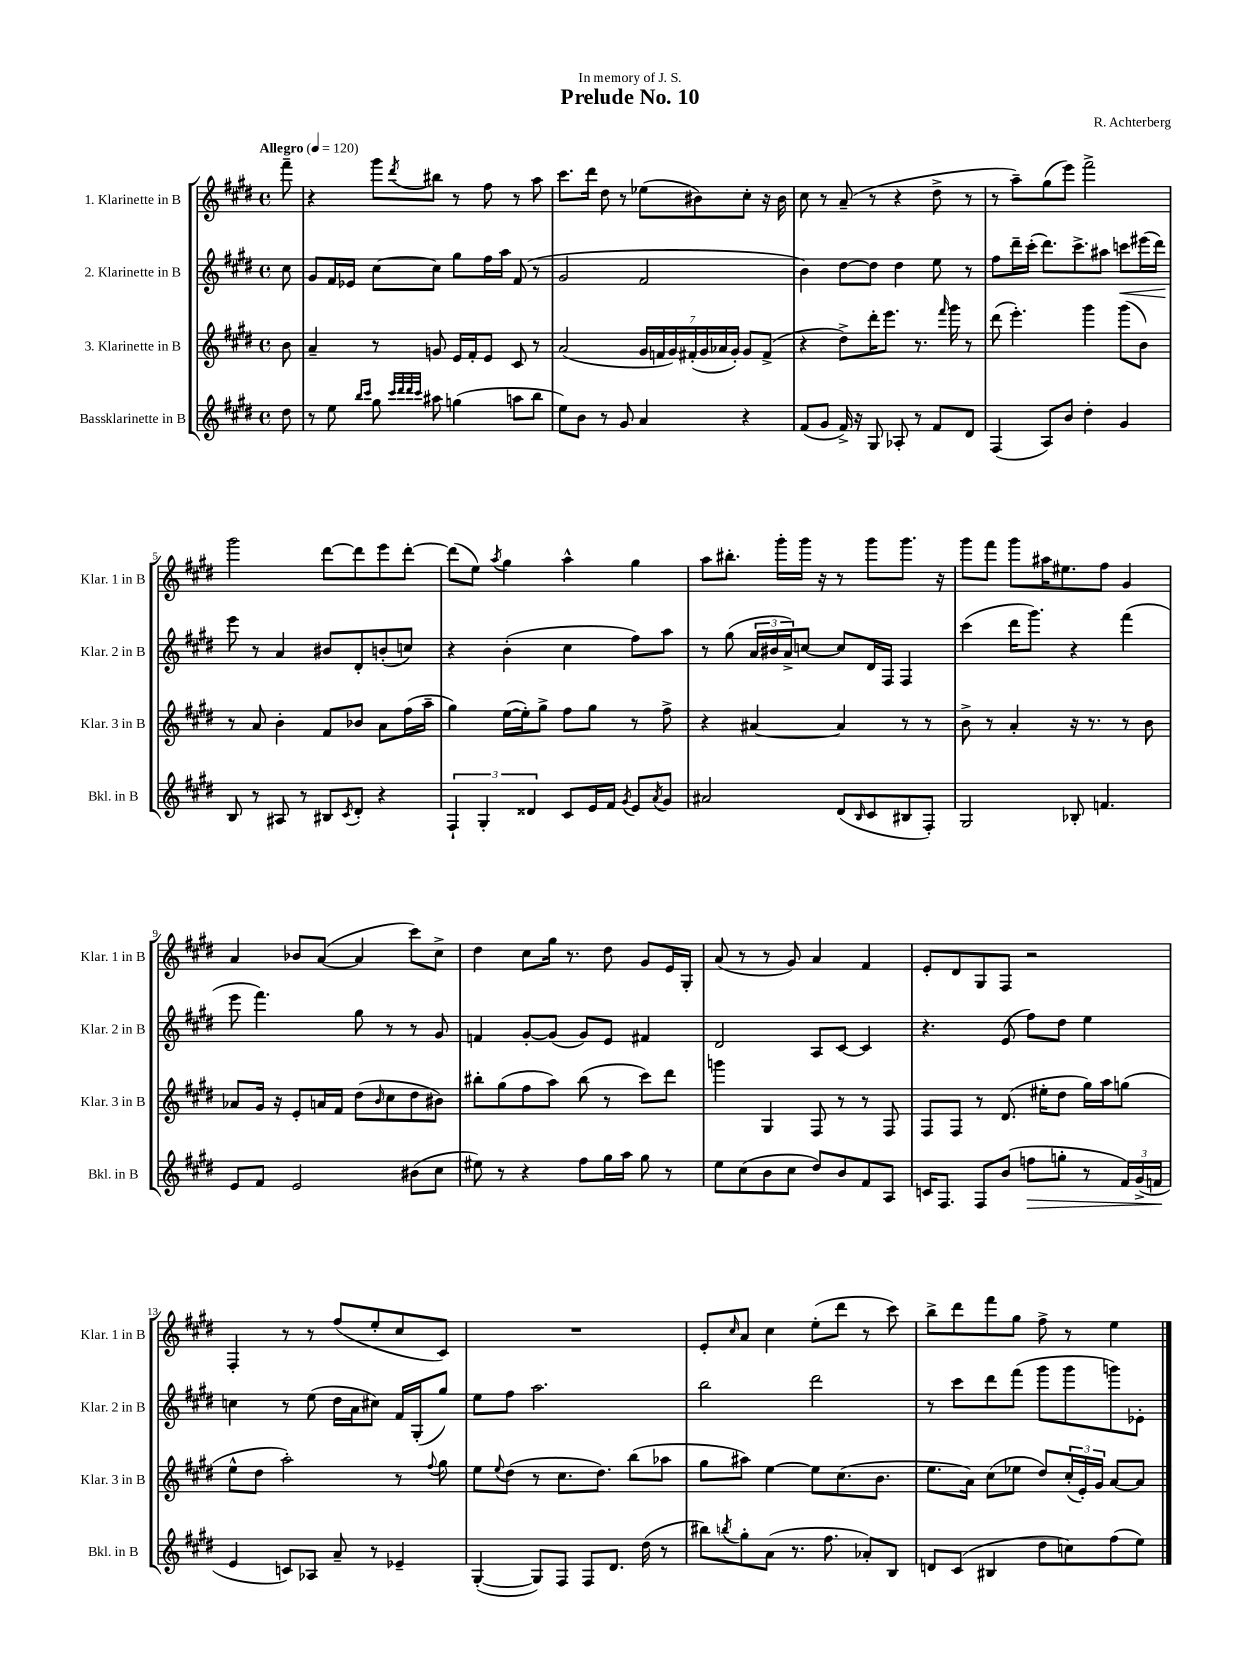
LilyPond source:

\header { title = "Prelude No. 10" composer = "R. Achterberg" dedication = "In memory of J. S." }
<<
\new StaffGroup <<
\new Staff = "s0" \with { instrumentName = "1. Klarinette in B" shortInstrumentName = "Klar. 1 in B" } {
    \clef treble \key e \major \defaultTimeSignature \time 4/4 \partial 8 \tempo "Allegro" 4 = 120
    fis'''8-- |
    r4 gis'''8 \acciaccatura { dis'''8 } bis''8 r8 fis''8 r8 a''8 |
    cis'''8. dis'''16 dis''8 r8 ees''8( bis'8) cis''8-. r16 bis'16 |
    cis''8 r8 a'8--( r8 r4 dis''8-> r8 |
    r8 a''8--) gis''8( e'''8) fis'''2-> |
    gis'''2 dis'''8~ dis'''8 e'''8 dis'''8~-. |
    dis'''8( e''8) \acciaccatura { a''8 } gis''4 a''4-^ gis''4 |
    a''8 bis''8.-. gis'''16-. gis'''16 r16 r8 gis'''8 gis'''8. r16 |
    gis'''8 fis'''8 gis'''8 ais''16 eis''8. fis''8 gis'4 |
    a'4 bes'8 a'8~( a'4 cis'''8) cis''8-> |
    dis''4 cis''8 gis''16 r8. dis''8 gis'8 e'16 gis16-. |
    a'8( r8 r8 gis'8) a'4 fis'4 |
    e'8-. dis'8 gis8 fis8 r2 |
    fis4-. r8 r8 fis''8( e''8-. cis''8 cis'8) |
    R1 |
    e'8-. \grace { cis''16 } a'8 cis''4 e''8-.( dis'''8 r8 cis'''8) |
    b''8-> dis'''8 fis'''8 gis''8 fis''8-> r8 e''4 \bar "|." |
}
\new Staff = "s1" \with { instrumentName = "2. Klarinette in B" shortInstrumentName = "Klar. 2 in B" } {
    \clef treble \key e \major \defaultTimeSignature \time 4/4 \partial 8
    cis''8 |
    gis'8 fis'16 ees'16 cis''8~ cis''8 gis''8 fis''16 a''16 fis'8( r8 |
    gis'2 fis'2 |
    b'4) dis''8~ dis''8 dis''4 e''8 r8 |
    fis''8 dis'''16-- cis'''16-.( dis'''8.) cis'''8.-> ais''8 c'''8\< eis'''16( dis'''16) |
    e'''8\! r8 a'4 bis'8 dis'8-. b'8-.( c''8) |
    r4 b'4-.( cis''4 fis''8) a''8 |
    r8 gis''8( \tuplet 3/2 { a'16 bis'16 a'16->) } c''8~ c''8 dis'16 fis16 fis4 |
    cis'''4( dis'''16 gis'''8.) r4 fis'''4( |
    e'''8 fis'''4.) gis''8 r8 r8 gis'8 |
    f'4 gis'8~-. gis'8( gis'8) e'8 fis'4 |
    dis'2 a8 cis'8~ cis'4 |
    r4. e'8( fis''8) dis''8 e''4 |
    c''4 r8 e''8( dis''16 a'16 cis''8) fis'16 gis16-.( gis''8) |
    e''8 fis''8 a''2. |
    b''2 dis'''2 |
    r8 cis'''8 dis'''8 fis'''8( gis'''8 gis'''8 g'''8) ees'8-. \bar "|." |
}
\new Staff = "s2" \with { instrumentName = "3. Klarinette in B" shortInstrumentName = "Klar. 3 in B" } {
    \clef treble \key e \major \defaultTimeSignature \time 4/4 \partial 8
    b'8 |
    a'4-- r8 g'8 e'16 fis'16-. e'8 cis'8 r8 |
    a'2( \tuplet 7/4 { gis'16 f'16 gis'16) fis'16-.( gis'16 aes'16 gis'16-.) } gis'8 fis'8->( |
    r4 dis''8->) dis'''16-. e'''8. r8. \grace { fis'''16 } gis'''16 r8 |
    dis'''8( e'''4.-.) gis'''4 gis'''8( b'8) |
    r8 a'8 b'4-. fis'8 bes'8 a'8 fis''16( a''16-- |
    gis''4) e''16~( e''16-.) gis''8-> fis''8 gis''8 r8 fis''8-> |
    r4 ais'4~ ais'4 r8 r8 |
    b'8-> r8 a'4-. r16 r8. r8 b'8 |
    aes'8 gis'16 r16 e'8-. a'16 fis'16 dis''8( \grace { b'16 } cis''8 dis''8 bis'8) |
    bis''8-. gis''8( fis''8 a''8) bis''8( r8 cis'''8) dis'''8 |
    g'''4 gis4 fis8 r8 r8 fis8 |
    fis8 fis8 r8 dis'8.( eis''16-. dis''8 gis''16) a''16 g''8( |
    e''8-^ dis''8 a''2-.) r8 \appoggiatura { fis''8 } gis''8 |
    e''8 \appoggiatura { e''8 } dis''8( r8 cis''8. dis''8.) b''8( aes''8 |
    gis''8 ais''8) e''4~ e''8 cis''8.( b'8. |
    e''8. a'16) cis''8( ees''8 dis''8) \tuplet 3/2 { cis''16-.( e'16-.) gis'16 } a'8~ a'8 \bar "|." |
}
\new Staff = "s3" \with { instrumentName = "Bassklarinette in B" shortInstrumentName = "Bkl. in B" } {
    \clef treble \key e \major \defaultTimeSignature \time 4/4 \partial 8
    dis''8 |
    r8 e''8 \grace { b''16 cis'''16 } gis''8 \grace { cis'''32 dis'''32 dis'''32 cis'''32 } ais''8 g''4( a''8 b''8 |
    e''8) b'8 r8 gis'8 a'4 r4 |
    fis'8( gis'8 fis'16->) r16 gis8 aes8-. r8 fis'8 dis'8 |
    fis4( a8) b'8 dis''4-. gis'4 |
    b8 r8 ais8 r8 bis8 \acciaccatura { cis'8 } dis'8-. r4 |
    \tuplet 3/2 { fis4-! gis4-. disis'4 } cis'8 e'16 fis'16 \acciaccatura { gis'8 } e'8 \acciaccatura { a'8 } gis'8 |
    ais'2 dis'8( \grace { b16 } cis'8 bis8 fis8-.) |
    gis2 bes8-. f'4. |
    e'8 fis'8 e'2 bis'8( cis''8 |
    eis''8) r8 r4 fis''8 gis''16 a''16 gis''8 r8 |
    e''8 cis''8( b'8 cis''8 dis''8) b'8 fis'8 a8 |
    c'16 fis8. fis8 b'8( f''8\> g''8-. r8 \tuplet 3/2 { fis'16) gis'16->( f'16\! } |
    e'4 c'8) aes8 a'8-- r8 ees'4-- |
    gis4~-.( gis8) fis8 fis8 dis'8. dis''16( r8 |
    bis''8) \acciaccatura { b''8 } gis''8-. a'8( r8. fis''8. aes'8-.) b8 |
    d'8 cis'8( bis4 dis''8 c''8) fis''8( e''8) \bar "|." |
}
>>
>>
